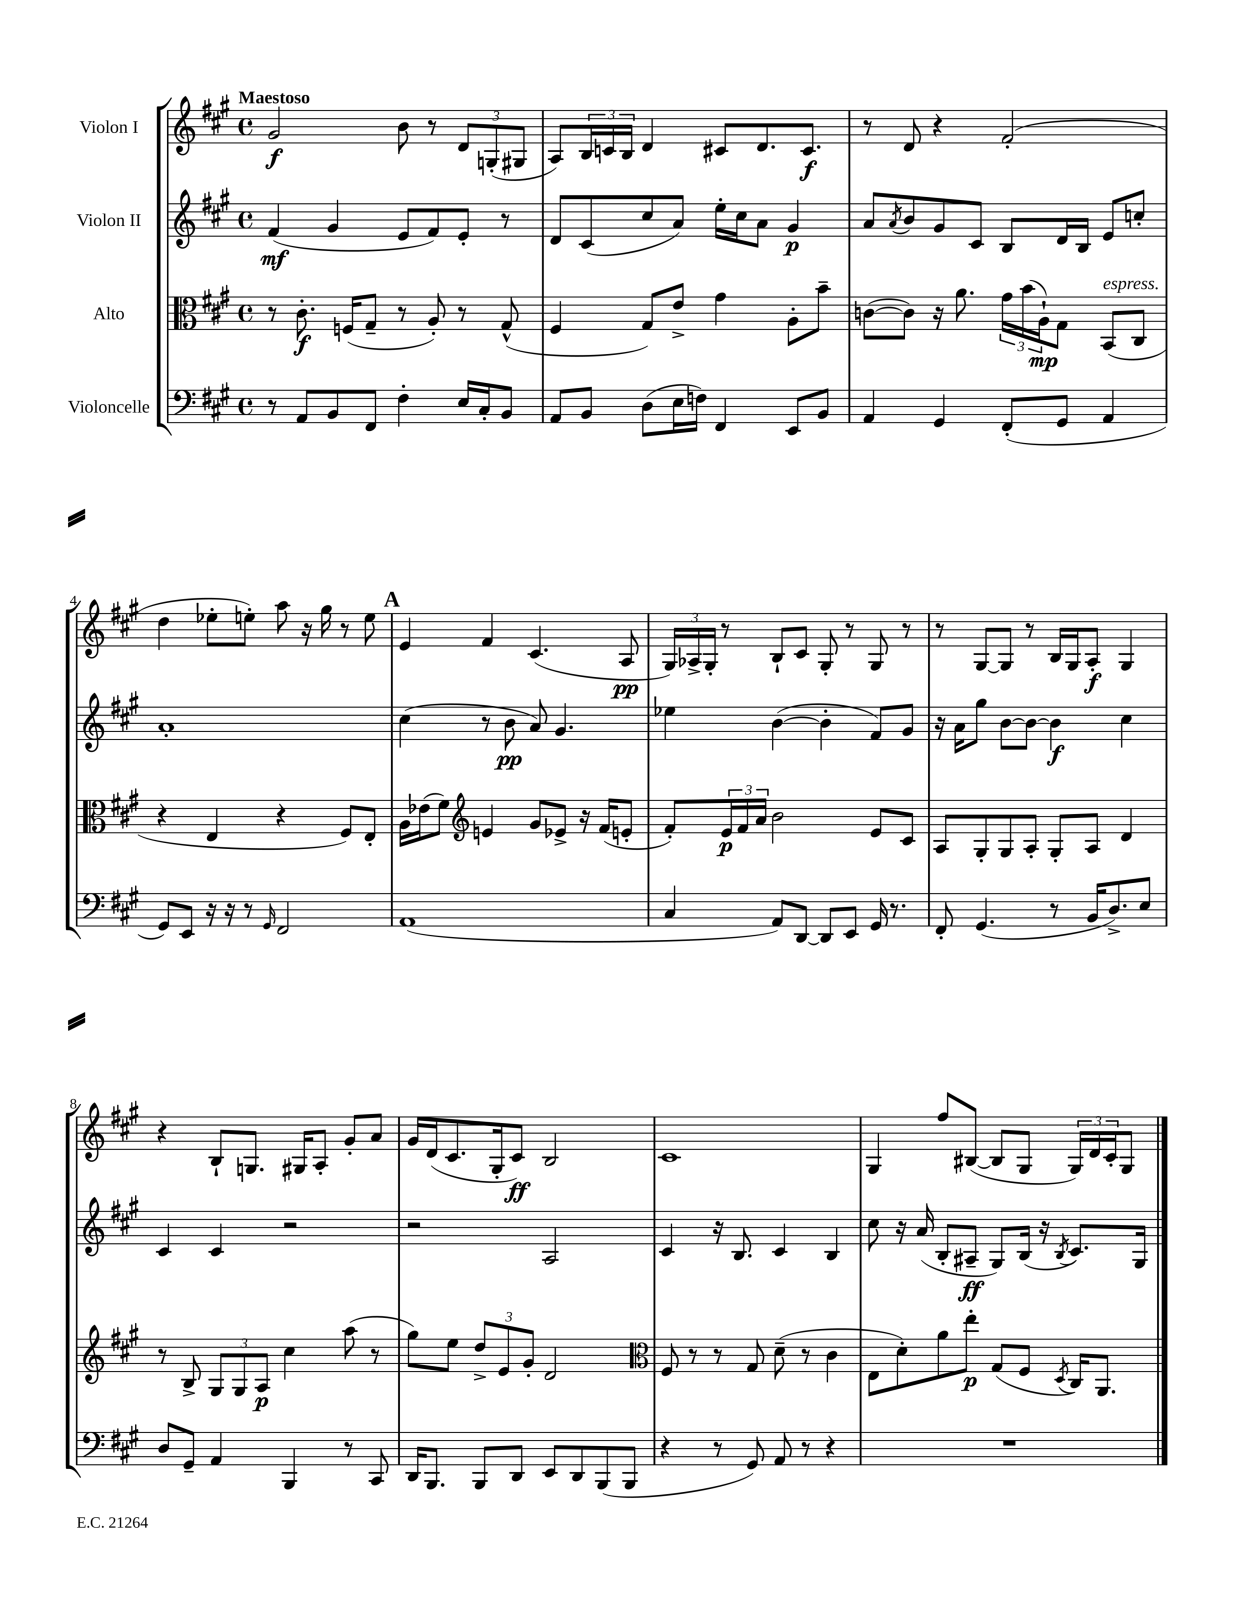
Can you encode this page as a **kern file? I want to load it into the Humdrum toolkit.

**kern	**kern	**dynam	**kern	**dynam	**kern	**dynam
*part4	*part3	*part3	*part2	*part2	*part1	*part1
*staff4	*staff3	*staff3	*staff2	*staff2	*staff1	*staff1
*I"Violoncelle	*I"Alto	*	*I"Violon II	*	*I"Violon I	*
*clefF4	*clefC3	*	*clefG2	*	*clefG2	*
*k[f#c#g#]	*k[f#c#g#]	*	*k[f#c#g#]	*	*k[f#c#g#]	*
*M4/4	*M4/4	*	*M4/4	*	*M4/4	*
*met(c)	*met(c)	*	*met(c)	*	*met(c)	*
=1	=1	=1	=1	=1	=1	=1
!	!	!	!	!	!LO:TX:a:B:t=Maestoso	!
8r	8r	.	(4f#/	mf	2g#/	f
8AA/L	8.c#'\	f	.	.	.	.
8BB/	.	.	4g#/	.	.	.
.	(16Fn/KL	.	.	.	.	.
8FF#/J	8G#~/J	.	.	.	.	.
4F#'\	8r	.	8e/L	.	8b\	.
.	8A'/)	.	8f#/)	.	8r	.
16E/LL	8r	.	8e'/J	.	12d/L	.
16C#'/J	.	.	.	.	.	.
.	.	.	.	.	(12Gn'/	.
8BB/J	(8G#^^/	.	8r	.	.	.
.	.	.	.	.	12G#X/J	.
=2	=2	=2	=2	=2	=2	=2
8AA/L	4F#/	.	8d/L	.	8A/L)	.
8BB/J	.	.	(8c#/	.	24B/L	.
.	.	.	.	.	24cn/	.
.	.	.	.	.	24B/JJ	.
(8D\L	8G#/L)	.	8cc#/	.	4d/	.
16E\L	8e^/J	.	8a/J)	.	.	.
16Fn\JJ)	.	.	.	.	.	.
4FF#/	4g#\	.	16ee'\LL	.	8c#X/L	.
.	.	.	16cc#\J	.	.	.
.	.	.	8a\J	.	8.d/	.
8EE/L	8A'\L	.	4g#/	p	.	.
.	.	.	.	.	8.c#/J	f
8BB/J	8b~\J	.	.	.	.	.
=3	=3	=3	=3	=3	=3	=3
4AA/	([8cn\L	.	8a/L	.	8r	.
.	.	.	8qa/	.	.	.
.	8c\J])	.	8b/	.	8d/	.
4GG#/	16r	.	8g#/	.	4r	.
.	8.a\	.	.	.	.	.
.	.	.	8c#/J	.	.	.
(8FF#'/L	24g#\LL	.	8B/L	.	(2f#'/	.
.	(24b\	.	.	.	.	.
.	24A`\J)	mp	.	.	.	.
8GG#/J	8G#\J	.	16d/L	.	.	.
.	.	.	16B/JJ	.	.	.
!	!LO:TX:a:i:t=espress.	!	!	!	!	!
4AA/	(8BB/L	.	8e/L	.	.	.
.	8C#/J	.	8ccn'/J	.	.	.
!!LO:LB:g=z
=4	=4	=4	=4	=4	=4	=4
8GG#/L)	4r	.	1a'	.	4dd\	.
8EE/J	.	.	.	.	.	.
16r	4E/	.	.	.	8ee-X'\L	.
16r	.	.	.	.	.	.
8r	.	.	.	.	8een'\J)	.
16qqGG#/	.	.	.	.	.	.
2FF#/	4r	.	.	.	8aa\	.
.	.	.	.	.	16r	.
.	.	.	.	.	16gg#\	.
.	8F#/L)	.	.	.	8r	.
.	8E'/J	.	.	.	8ee\	.
!!LO:REH:place=s1:t=A
=5	=5	=5	=5	=5	=5	=5
(1AA	16A\LL	.	(4cc#\	.	4e/	.
.	(16e-X\J	.	.	.	.	.
.	8f#\J)	.	.	.	.	.
*	*clefG2	*	*	*	*	*
.	4en/	.	8r	.	4f#/	.
.	.	.	8b\	pp	.	.
.	8g#/L	.	8a/)	.	(4.c#/	.
.	8e-X^/J	.	4.g#/	.	.	.
.	16r	.	.	.	.	.
.	(16f#/KL	.	.	.	.	.
.	8en'/J	.	.	.	8A/	pp
=6	=6	=6	=6	=6	=6	=6
4C#/	8f#'/L)	.	4ee-X\	.	24G#/LL)	.
.	.	.	.	.	24A-X^/	.
.	.	.	.	.	24G#'/JJ	.
.	24e/L	p	.	.	8r	.
.	24f#/	.	.	.	.	.
.	24a/JJ	.	.	.	.	.
8AA/L)	2b\	.	([4b\	.	8B`/L	.
[8DD/J	.	.	.	.	8c#/J	.
8DD/L]	.	.	4b'\]	.	8G#'/	.
8EE/J	.	.	.	.	8r	.
16GG#/	8e/L	.	8f#/L)	.	8G#/	.
8.r	.	.	.	.	.	.
.	8c#/J	.	8g#/J	.	8r	.
=7	=7	=7	=7	=7	=7	=7
8FF#'/	8A/L	.	16r	.	8r	.
.	.	.	16a\KL	.	.	.
(4.GG#/	8G#'/	.	8gg#\J	.	[8G#/L	.
.	8G#/	.	[8b\L	.	8G#/J]	.
.	8A'/J	.	8b\J_	.	8r	.
8r	8G#'/L	.	4b\]	f	16B/LL	.
.	.	.	.	.	16G#/J	.
16BB/KL	8A/J	.	.	.	8A'/J	f
8.D^/)	.	.	.	.	.	.
.	4d/	.	4cc#\	.	4G#/	.
8E/J	.	.	.	.	.	.
!!LO:LB:g=z
=8	=8	=8	=8	=8	=8	=8
8D/L	8r	.	4c#/	.	4r	.
8GG#~/J	8B^/	.	.	.	.	.
4AA/	12G#/L	.	4c#/	.	8B`/L	.
.	12G#/	.	.	.	.	.
.	.	.	.	.	8.Gn/J	.
.	12A/J	p	.	.	.	.
4BBB/	4cc#\	.	2r	.	.	.
.	.	.	.	.	16G#X/KL	.
.	.	.	.	.	8A'/J	.
8r	(8aa\	.	.	.	8g#'/L	.
8CC#/	8r	.	.	.	8a/J	.
=9	=9	=9	=9	=9	=9	=9
16DD/KL	8gg#\L)	.	2r	.	16g#/LL	.
8.BBB/J	.	.	.	.	(16d/J	.
.	8ee\J	.	.	.	8.c#/	.
8BBB/L	12dd^/L	.	.	.	.	.
.	.	.	.	.	16G#'/k	.
.	12e/	.	.	.	.	.
8DD/J	.	.	.	.	8c#/J)	ff
.	12g#'/J	.	.	.	.	.
8EE/L	2d/	.	2A/	.	2B/	.
8DD/	.	.	.	.	.	.
(8BBB/	.	.	.	.	.	.
8BBB/J	.	.	.	.	.	.
=10	=10	=10	=10	=10	=10	=10
*	*clefC3	*	*	*	*	*
4r	8F#/	.	4c#/	.	1c#	.
.	8r	.	.	.	.	.
8r	8r	.	16r	.	.	.
.	.	.	8.B/	.	.	.
8GG#/)	8G#/	.	.	.	.	.
8AA/	(8d~\	.	4c#/	.	.	.
8r	8r	.	.	.	.	.
4r	4c#\	.	4B/	.	.	.
=11	=11	=11	=11	=11	=11	=11
1r	8E\L	.	8cc#\	.	4G#/	.
.	8d'\)	.	16r	.	.	.
.	.	.	(16a/	.	.	.
.	8a\	.	8B'/L	.	8ff#/L	.
.	8ee'\J	p	8A#X~/J	ff	([8B#X/J	.
.	(8G#/L	.	8G#/L)	.	8B#/L]	.
.	8F#/J	.	(16B/Jk	.	8G#/J	.
.	.	.	16r	.	.	.
.	8qD/	.	8qB/	.	.	.
.	16C#/KL)	.	8.c#/L)	.	24G#/LL)	.
.	.	.	.	.	24d/	.
.	8.AA/J	.	.	.	.	.
.	.	.	.	.	24c#'/J	.
.	.	.	.	.	8G#/J	.
.	.	.	16G#/Jk	.	.	.
==	==	==	==	==	==	==
*-	*-	*-	*-	*-	*-	*-
